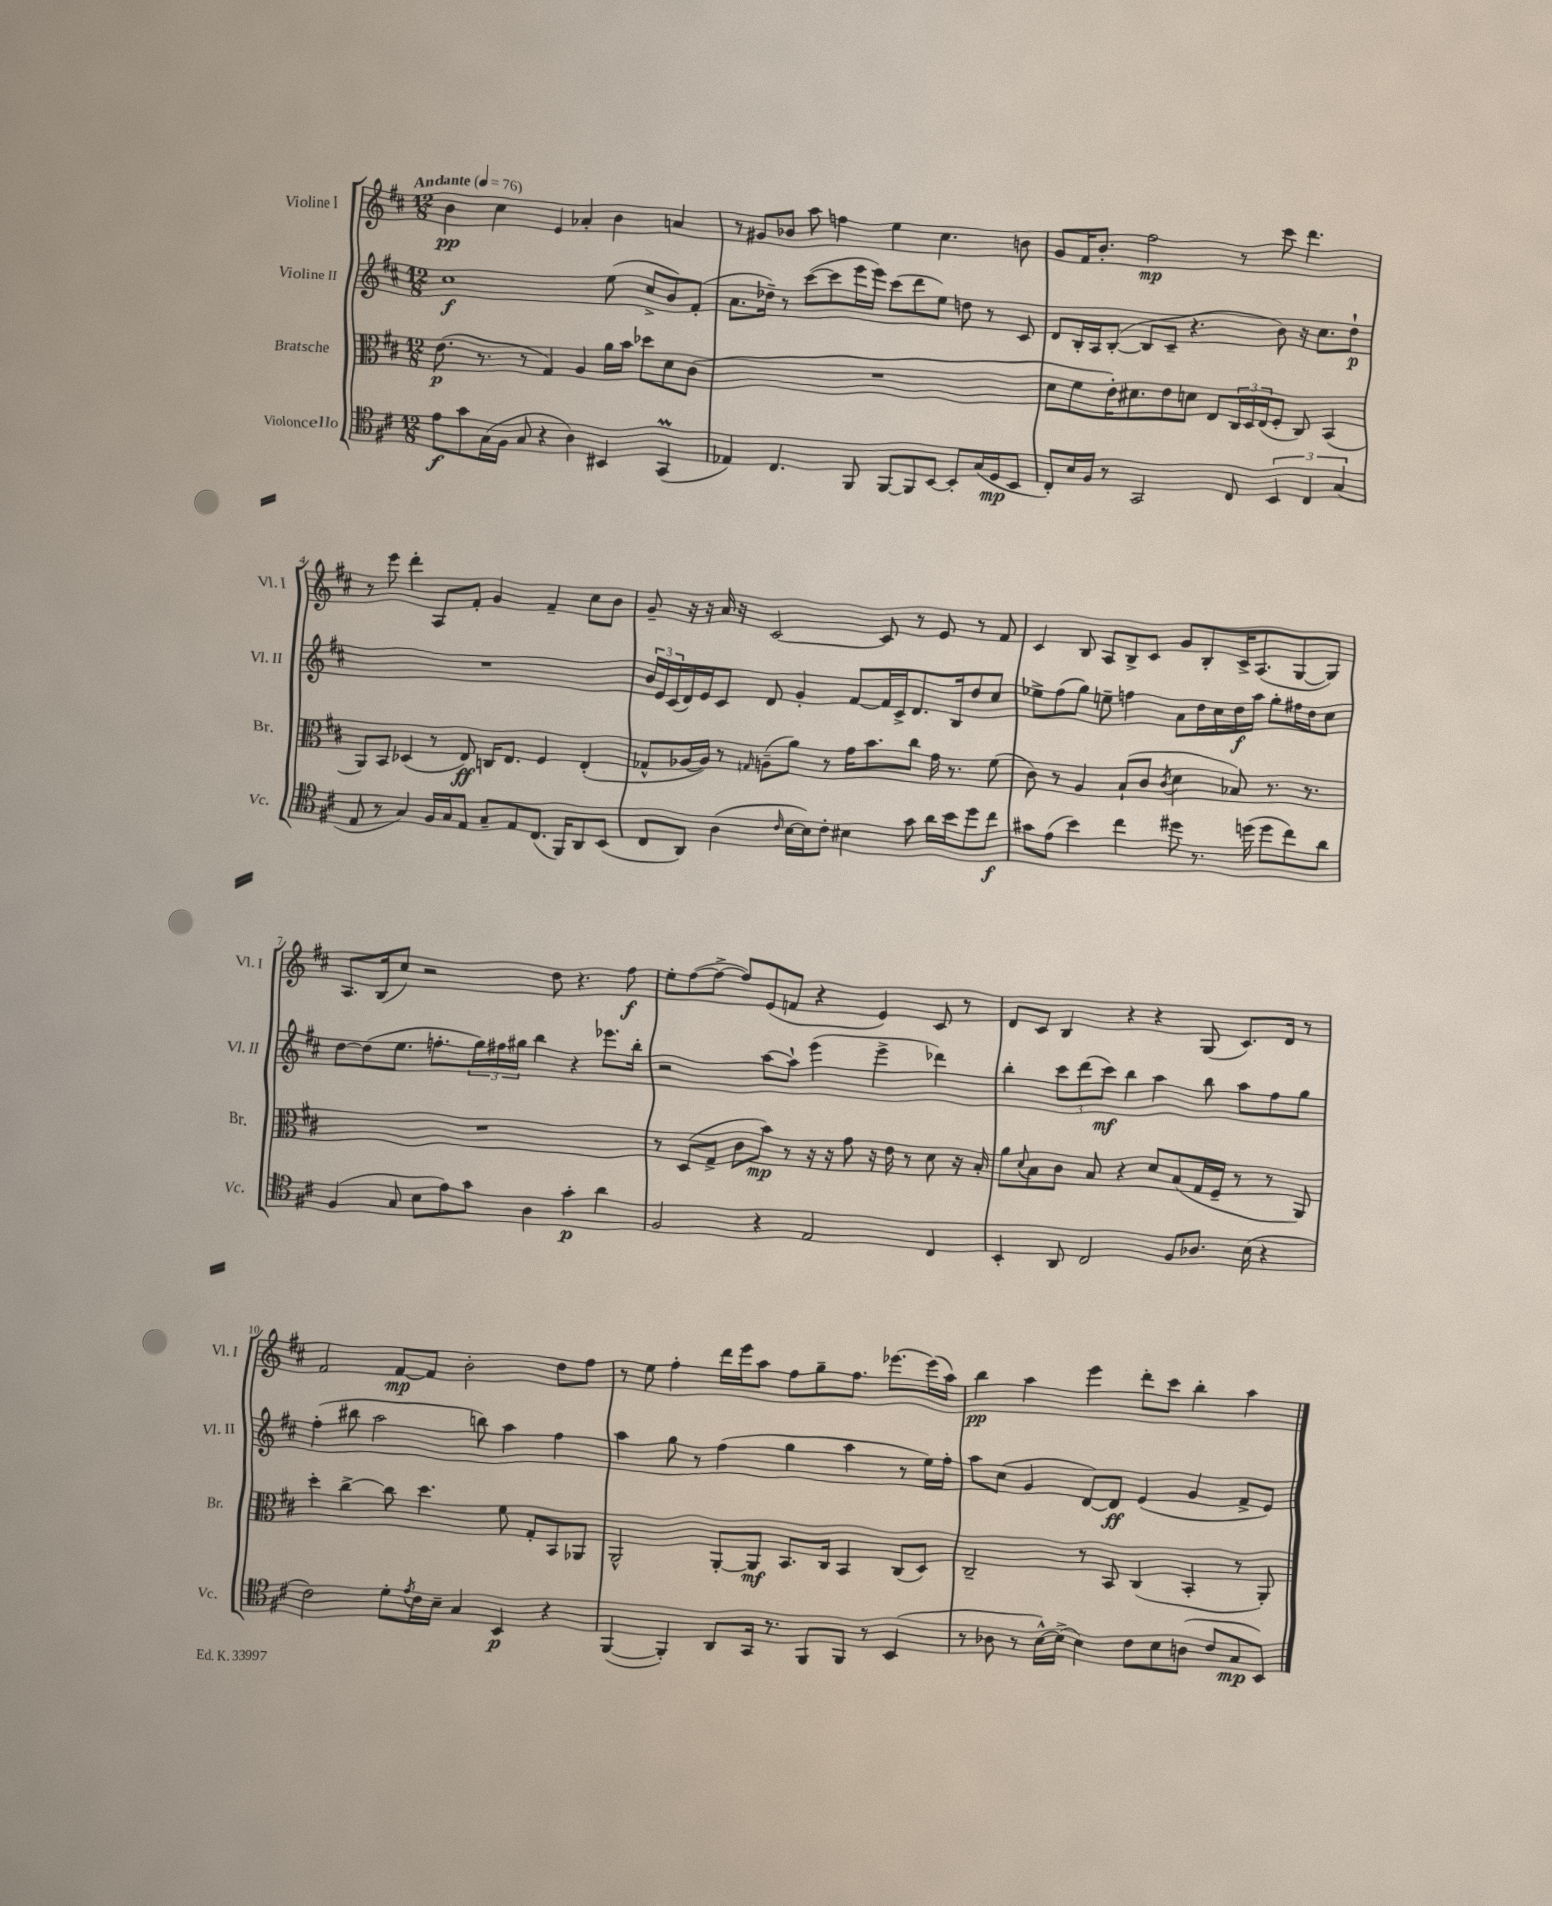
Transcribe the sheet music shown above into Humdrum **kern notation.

**kern	**kern	**kern	**kern
*staff4	*staff3	*staff2	*staff1
*clefC4	*clefC3	*clefG2	*clefG2
*k[f#c#]	*k[f#c#]	*k[f#c#]	*k[f#c#]
*M12/8	*M12/8	*M12/8	*M12/8
*MM76	*MM76	*MM76	*MM76
8e	(8.e	1cc#	4b
8g	.	.	.
.	8.r	.	.
(16G	.	.	4cc#
16F#	.	.	.
8G	8r	.	.
4r	4G)	.	4e
4A)	4A	.	4a-'
4BB#	16a	(8ee	4b
.	16b	.	.
.	8dd-	8cc#^	.
(4GG	8d	8b)	4a
.	(8c#	(8f#'	.
=	=	=	=
4E-)	1.r	8.a	8r
.	.	.	8g#
.	.	16dd-~)	.
4.C#	.	8r	8b-
.	.	([8ccc#	8aa
.	.	8ccc#]	4ff
8FF#	.	16eee	.
.	.	16eee)	.
[8FF#	.	(8ccc#	4ee
8FF#]	.	8ddd	.
[8BB	.	8ee)	4.cc#
8BB']	.	8dd	.
(16G	.	8r	.
16D	.	.	.
8BB	.	8c#	8b
=	=	=	=
8C#')	8d	8d	8g
16B	8f#	16B'	16f#
16F#	.	16A	8.b'
8r	16e')	([8B'	.
.	8.d#	.	.
2GG	.	8B]	2ff#
.	8e	8c#~	.
.	8d	4.r	.
.	8E	.	.
8C#	24C#	.	8r
.	24D	.	.
.	(24E	.	.
6BB	8F#'	8b)	8ccc#
.	8C#)	16r	4.ddd
6C#	.	.	.
.	.	8.cc#	.
.	(4BB	.	.
(6G	.	.	.
.	.	8dd`	.
=	=	=	=
8E	8AA)	1.r	8r
8r	8BB	.	8eee
4G)	(4D-	.	4ddd'
16F#	8r	.	8A
16G	.	.	.
8E	8E)	.	8f#'
8G~	16C	.	4g
.	8.E	.	.
8E	.	.	.
(8.C#	4F#	.	4f#~
16FF#)	.	.	.
8AA	(4E'	.	8cc#
(8BB	.	.	8b
=	=	=	=
8C#	8G-^^	24b	8g~
.	.	24e	.
.	.	(24c#	.
8AA)	[16A-	16d)	16r
.	16A-])	16e	16r
(4A	8r	8c#	16a
.	.	.	16r
.	16qqG	.	.
.	(8A~	8d	[2c#
16qqc#	.	.	.
[16B	8a)	4g'	.
16B])	.	.	.
8c#'	8r	.	.
4B#	16g	[8f#	.
.	8.b	.	.
.	.	16f#]	8c#]
.	.	16c#^	.
8g	8cc#	8.d	8r
16a	16g	.	8e
16b	8.r	16B	.
8dd	.	8dd	8r
8cc#	(8f#	8cc#	8f#
=	=	=	=
8g#	8c#)	8ee-^	4c#
(8e	8r	(8ff#	.
4b)	4A	8gg)	8B
.	.	8ee~	8A
4cc#	(8B`	4ff	8B^
.	8c#	.	8c#
.	8qc#	.	.
8dd#	4d	8a	8g
8.r	.	16dd	8B'
.	.	16cc#	.
.	8B-)	16dd	16c#^
(16dd	.	16aa	(8.A
8dd	8.r	8gg'	.
8cc#)	.	16ff#	[8G
.	8.r	16dd	.
8a	.	8cc#	8G])
=	=	=	=
(4F#	1.r	[8dd	8.A
.	.	(8dd]	.
.	.	.	(16B
8G	.	8.ee	8cc#)
8B	.	.	2r
.	.	8.ff'	.
8e)	.	.	.
8g	.	24gg)	.
.	.	24ff#	.
.	.	24gg#	.
4A	.	4bb	.
.	.	.	8dd
4g'	.	4r	4.r
4a	.	8.eee-	.
.	.	.	8ff#
.	.	16bb'	.
=	=	=	=
2F#	8r	2r	8ee'
.	(8D	.	([8ff#
.	8G^	.	8ff#^_
.	8c#	.	8ff#])
4r	8b)	[8aa	(8e
.	8r	8aa`]	8f
2E	16r	(4eee	4r
.	16r	.	.
.	8g	.	.
.	16r	4eee^	4e)
.	16e	.	.
.	8r	.	.
4C#	8d	4ddd-)	8c#
.	16r	.	8r
.	16B'	.	.
=	=	=	=
4BB'	8a	4bb'	8d
.	8qqd	.	.
.	8B	.	8c#
8AA	8c#	12ccc#	4B
.	.	(12ddd	.
2C#	8B	.	.
.	.	12ccc#)	.
.	4r	4bb	4r
.	8d	4aa	4r
8F#	(8B	.	.
8.A-	16G	8bb	(8G
.	16F#~	.	.
.	8r	8aa	8.c#)
(16B	.	.	.
4r	8r	8ff#	.
.	.	.	16d
.	8AA)	8gg	8r
=	=	=	=
2c#)	4dd'	(4ff#'	2f#
.	[4cc#^	8bb#	.
.	.	2aa	.
8d'	8cc#]	.	[8f#
8qe	.	.	.
16c#	4.dd	.	8f#]
16B~	.	.	.
4G	.	.	2b'
.	.	8bb)	.
4BB	8f#	4aa	.
.	8G'	.	.
4r	8BB	4ff#	8dd
.	8AA-	.	8ff#
=	=	=	=
([4FF#	2AA^^	4aa	8r
.	.	.	8ee
4FF#'])	.	8gg	4ff#'
.	.	8r	.
8AA	[8AA'	(4ff#	16ddd
.	.	.	16eee
16GG	8AA]	.	8aa
8.r	.	.	.
.	8.BB	4gg	8ff#
8FF#	.	.	8gg~
.	16C#	.	.
8FF#	4BB	4aa	8.ff#
8r	.	.	.
.	.	.	[8.eee-
(4BB	(8C#	8r	.
.	8D)	16ee)	(16eee-]
.	.	16ff#'	16aa)
=	=	=	=
8r	2C#~	8aa	4bb
8A-	.	(8cc#	.
8r	.	4g	4aa
[16B^^)	.	.	.
(16B^]	.	.	.
4B)	8r	[8d)	4eee
.	8BB	8d]	.
8c#	(4C#	(4e	8ddd'
8B	.	.	8ccc#
(8A	4BB'	4g	4bb'
8c#	.	.	.
8G	8r	8f#^	4aa
8BB)	8AA')	8e)	.
==	==	==	==
*-	*-	*-	*-
